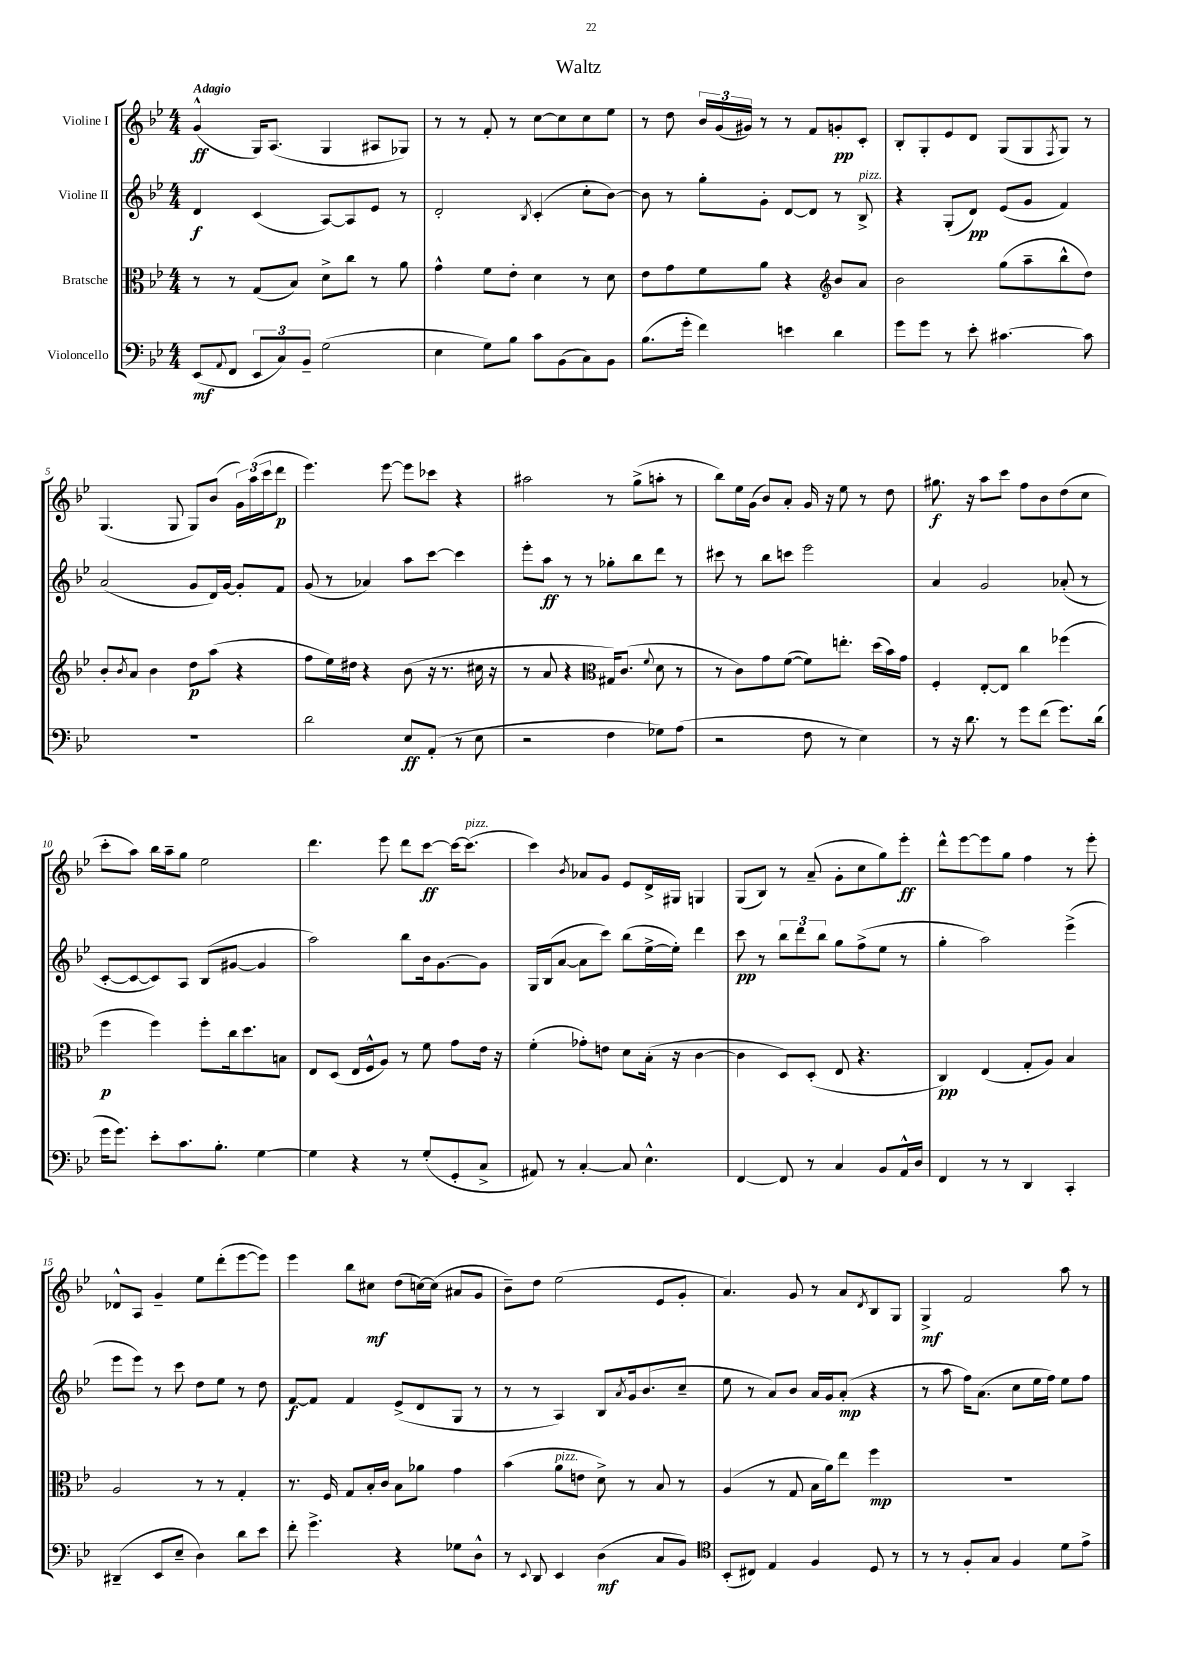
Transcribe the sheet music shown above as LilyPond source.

\header { title = "Waltz" }
<<
\new StaffGroup <<
\new Staff = "s0" \with { instrumentName = "Violine I" } {
    \clef treble \key bes \major \numericTimeSignature \time 4/4 \tempo "Adagio"
    g'4-^\ff( g16) a8.( g4 ais8 ges8) |
    r8 r8 f'8-. r8 c''8~ c''8 c''8 ees''8 |
    r8 d''8 \tuplet 3/2 { bes'16 g'16( gis'16) } r8 r8 f'8 g'8-.\pp c'8-. |
    bes8-. g8-. ees'8 d'8 g8( g8 \acciaccatura { f8 } g8) r8 |
    g4.( g8 g8) bes'8( \tuplet 3/2 { g'16) a''16( c'''16 } d'''8\p |
    ees'''4.) ees'''8~ ees'''8 ces'''8 r4 |
    ais''2 r8 g''8->( a''8-. r8 |
    bes''8) ees''16 g'16( bes'8) a'8-. g'16 r16 ees''8 r8 d''8 |
    gis''8.\f r16 a''8 c'''8 f''8 bes'8 d''8( c''8 |
    c'''8-. a''8) bes''16 a''16-- g''8 ees''2 |
    d'''4. ees'''8 d'''8 c'''8~\ff c'''16~ c'''8.^\markup { \italic "pizz." }( |
    c'''4) \acciaccatura { bes'8 } aes'8 g'8 ees'8 d'16-> gis16 g4 |
    g8( bes8) r8 a'8--( g'8-. c''8 g''8) ees'''8-.\ff |
    d'''8-^ ees'''8~ ees'''8 g''8 f''4 r8 ees'''8-. |
    des'8-^ a8 g'4-- ees''8 d'''8-.( ees'''8~ ees'''8) |
    ees'''4 bes''8 cis''8\mf d''8( c''16~) c''16( ais'8 g'8 |
    bes'8--) d''8 ees''2( ees'8 g'8-. |
    a'4.) g'8 r8 a'8 \acciaccatura { d'8 } bes8 g8 |
    g4->\mf f'2 a''8 r8 \bar "|." |
}
\new Staff = "s1" \with { instrumentName = "Violine II" } {
    \clef treble \key bes \major \numericTimeSignature \time 4/4
    d'4\f c'4( a8~) a8 ees'8 r8 |
    d'2-. \acciaccatura { bes8 } c'4-.( c''8-. bes'8~) |
    bes'8 r8 g''8-. g'8-. d'8~ d'8 r8 bes8->^\markup { \italic "pizz." } |
    r4 g8-.( d'8\pp) ees'8( g'8 f'4) |
    a'2( g'8 d'16) g'16~ g'8-. f'8 |
    g'8( r8 aes'4) a''8 c'''8~ c'''4 |
    ees'''8-. a''8\ff r8 r8 ges''8-. bes''8 d'''8 r8 |
    cis'''8 r8 bes''8 c'''8 ees'''2 |
    a'4 g'2 aes'8-.( r8 |
    c'8~-. c'8~ c'8) a8 bes8( gis'8~ gis'4 |
    a''2) bes''8 bes'16 g'8.~ g'8 |
    g16 bes16( a'8~ a'8 c'''8) bes''8( ees''16~-> ees''16-.) d'''4 |
    c'''8\pp r8 \tuplet 3/2 { bes''8 d'''8 bes''8 } g''8 f''8->( ees''8 r8 |
    g''4-. a''2) ees'''4->( |
    ees'''8 ees'''8) r8 c'''8 d''8 ees''8 r8 d''8 |
    f'8~\f f'8 f'4 ees'8->( d'8 g8 r8 |
    r8 r8 a4) bes8 \acciaccatura { a'8 } g'16 bes'8.( c''8-- |
    ees''8 r8 a'8) bes'8 a'16 g'16 a'8-.\mp( r4 |
    r8 a''8 f''16) a'8.( c''8 ees''16 f''16) ees''8 f''8 \bar "|." |
}
\new Staff = "s2" \with { instrumentName = "Bratsche" } {
    \clef alto \key bes \major \numericTimeSignature \time 4/4
    r8 r8 g8( bes8) d'8-> c''8 r8 a'8 |
    g'4-^ f'8 ees'8-. d'4 r8 d'8 |
    ees'8 g'8 f'8 a'8 r4 \clef treble bes'8 a'8 |
    bes'2 g''8( a''8-- bes''8-^ d''8) |
    bes'8-. \acciaccatura { bes'8 } a'8 bes'4 d''8\p a''8( r4 |
    f''8 ees''16) dis''16 r4 bes'8( r16 r8. cis''16 r16 |
    r8 a'8 r4 \clef alto gis16) c'8.( \appoggiatura { f'8 } d'8 r8 |
    r8 c'8) g'8 f'8~( f'8) e''8.-. d''16( bes'16) g'16 |
    f4-. ees8~-. ees8 c''4 fes''4( |
    f''4\p f''4) f''8-. c''16 d''8. b8 |
    ees8 d8( ees16 f16-^ a8) r8 f'8 g'8 ees'16 r16 |
    f'4-.( ges'8-.) e'8 d'8 bes16-.( r16 c'4~ |
    c'4 d8) d8-.( ees8 r4. |
    c4\pp) ees4( g8-. a8) bes4 |
    a2 r8 r8 g4-. |
    r8. f16 g8 bes16-. c'16 bes8 aes'8 g'4 |
    bes'4( a'8^\markup { \italic "pizz." } e'8 d'8->) r8 bes8 r8 |
    a4( r8 g8 bes16 a'16) ees''8 f''4\mp |
    r1 \bar "|." |
}
\new Staff = "s3" \with { instrumentName = "Violoncello" } {
    \clef bass \key bes \major \numericTimeSignature \time 4/4
    ees,8\mf( \appoggiatura { a,8 } f,8 \tuplet 3/2 { ees,8 c8) bes,8-- } g2( |
    ees4 g8) bes8 c'8 bes,8( c8) bes,8 |
    bes8.( g'16-. f'4) e'4 d'4 |
    g'8 g'8 r8 ees'8-. cis'4.~ cis'8 |
    R1 |
    d'2 ees8\ff a,8-.( r8 ees8 |
    r2 f4 ges8) a8( |
    r2 f8 r8 ees4) |
    r8 r16 d'8. r8 g'8 f'8( g'8.) d'16( |
    g'16 g'8.) ees'8-. c'8. bes8.-. g4~ |
    g4 r4 r8 g8-.( g,8-. c8-> |
    ais,8) r8 c4~-. c8 ees4.-^ |
    f,4~ f,8 r8 c4 bes,8 a,16-^ d16 |
    f,4 r8 r8 d,4 c,4-. |
    dis,4--( ees,8 ees8-- d4) d'8 ees'8 |
    f'8-. g'4.-> r4 ges8 d8-^ |
    r8 \appoggiatura { ees,8 } d,8 ees,4 d4\mf( c8 bes,8) |
    \clef tenor bes,8-.( cis8) ees4 f4 d8 r8 |
    r8 r8 f8-. g8 f4 d'8 ees'8-> \bar "|." |
}
>>
>>
